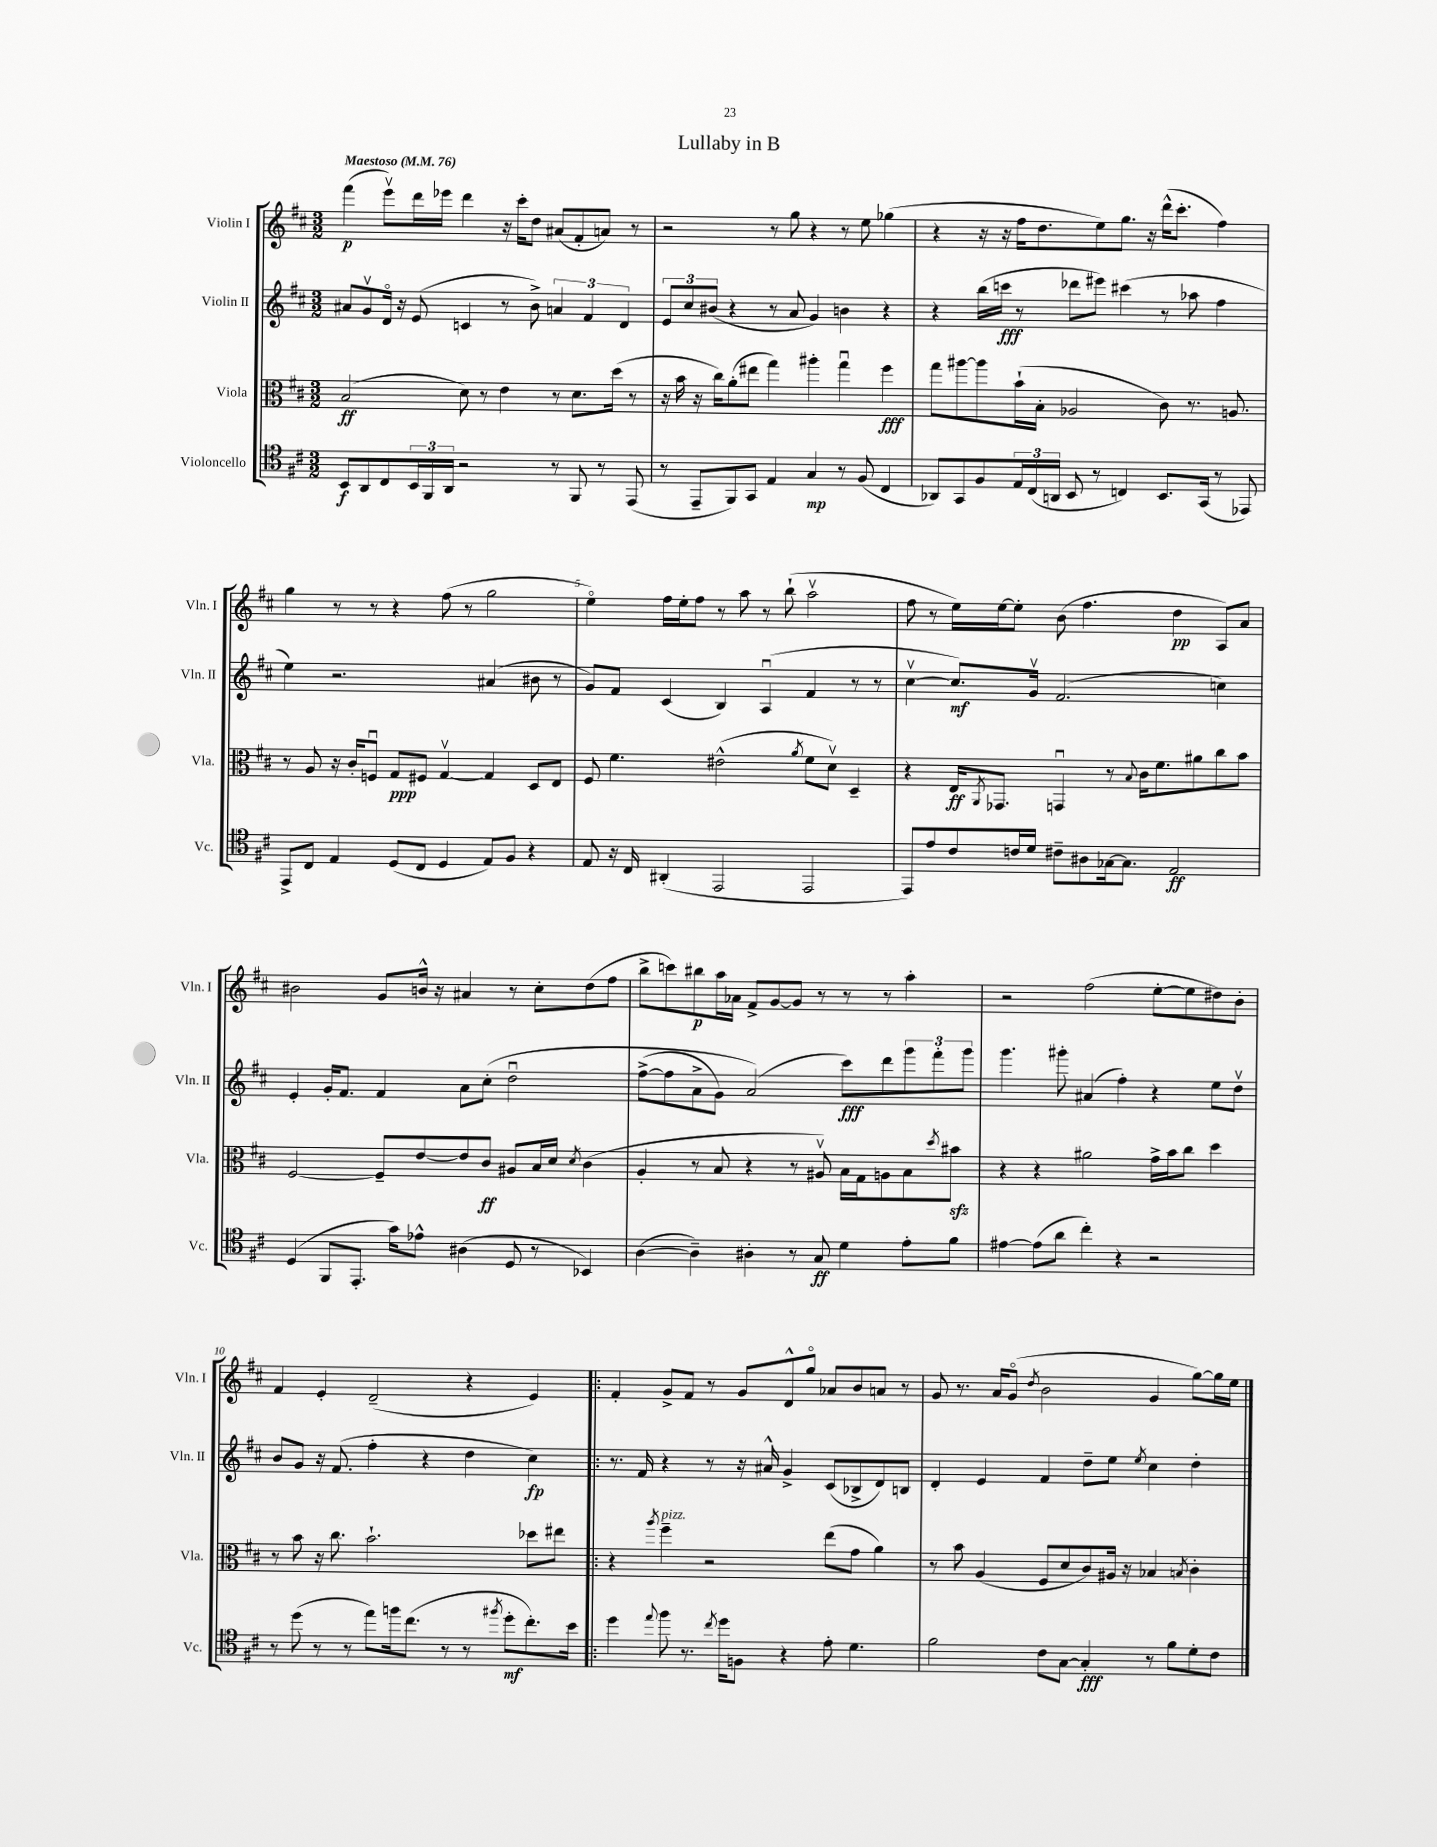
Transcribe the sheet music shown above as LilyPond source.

\header { title = "Lullaby in B" }
<<
\new StaffGroup <<
\new Staff = "s0" \with { instrumentName = "Violin I" shortInstrumentName = "Vln. I" } {
    \clef treble \key d \major \numericTimeSignature \time 3/2 \tempo "Maestoso" 4 = 76
    fis'''4\p( e'''8\upbow) d'''16 ees'''16 d'''4 r16 cis'''16-. d''8 ais'8( fis'8-. a'8) r8 |
    r2 r8 g''8 r4 r8 e''8 ges''4( |
    r4 r16 r16 fis''16 d''8. e''8) g''8. r16 d'''16-^( cis'''8.-. fis''4) |
    g''4 r8 r8 r4 fis''8( r8 g''2 |
    e''4\flageolet) fis''16 e''16-. fis''8 r8 a''8 r8 b''8-!( a''2\upbow |
    fis''8 r8 e''16) e''16~ e''8-. b'8( fis''4. d''4\pp a8) a'8 |
    bis'2 g'8 b'16-^ r16 ais'4 r8 cis''8-. d''8( fis''8 |
    b''8-> c'''8) bis''8\p a''16 aes'16 fis'8-> g'8~ g'8 r8 r8 r8 a''4-. |
    r2 fis''2( e''8~-. e''8 dis''8) b'8-. |
    fis'4 e'4-. d'2--( r4 e'4) |
    \bar ".|:" fis'4-. g'8-> fis'8 r8 g'8 d'8-^ g''8\flageolet aes'8 b'8 a'8 r8 |
    g'8 r8. a'16 g'8\flageolet( \acciaccatura { d''8 } b'2 g'4 g''8~) g''16 e''16 \bar "|." |
}
\new Staff = "s1" \with { instrumentName = "Violin II" shortInstrumentName = "Vln. II" } {
    \clef treble \key d \major \numericTimeSignature \time 3/2
    ais'8 g'8\upbow d'16\flageolet r16 e'8( c'4 r8 b'8->) \tuplet 3/2 { a'4 fis'4 d'4 } |
    \tuplet 3/2 { e'8 cis''8 bis'8( } r4 r8 a'8 g'4) b'4 r4 |
    r4 b''16( c'''16\fff r8 des'''8 eis'''8) cis'''4( r8 aes''8 fis''4 |
    e''4) r2. ais'4( bis'8 r8 |
    g'8) fis'8 cis'4( b4) a4\downbow( fis'4 r8 r8 |
    cis''4~\upbow cis''8.\mf) g'16\upbow fis'2.( c''4) |
    e'4-. g'16-. fis'8. fis'4 a'8 cis''8-.\( d''2\downbow |
    fis''8~->( fis''8 a'8-> g'8) a'2(\) cis'''8\fff) d'''8 \tuplet 3/2 { g'''8 fis'''8-. g'''8 } |
    g'''4. gis'''8-. ais'4( fis''4-.) r4 e''8 d''8\upbow |
    b'8 g'8 r16 fis'8.( fis''4-. r4 d''4 cis''4\fp) |
    \bar ".|:" r8. fis'16 r4 r8 r16 ais'16-^ g'4-> cis'8( bes8-> d'8) b8 |
    d'4-. e'4 fis'4 d''8-- e''8 \acciaccatura { e''8 } cis''4 d''4-. \bar "|." |
}
\new Staff = "s2" \with { instrumentName = "Viola" shortInstrumentName = "Vla." } {
    \clef alto \key d \major \numericTimeSignature \time 3/2
    b2\ff( d'8) r8 e'4 r8 d'8. d''16( r8 |
    r16 b'16 r16 cis''16) a'8-.( eis''8 g''4) ais''4-. g''4\downbow fis''4\fff |
    g''8 ais''8~ ais''8 b'16-!( b16-. aes2 cis'8) r8. a8. |
    r8 a8 r16 cis'16-. f8\downbow g8\ppp fis8 g4~\upbow g4 d8 e8 |
    fis8 fis'4. eis'2-^( \acciaccatura { a'8 } fis'8 d'8\upbow) d4-- |
    r4 e16\ff \acciaccatura { a,8 } ges,8. g,4\downbow r8 \appoggiatura { b8 } cis'16 fis'8. ais'8 cis''8 b'8 |
    fis2~ fis8-- e'8~ e'8 cis'8\ff ais8 b16 d'16 \acciaccatura { d'8 } cis'4( |
    a4-. r8 b8 r4 r8 ais8\upbow) b16 g16 a8 b8 \acciaccatura { d''8 } bis'8\sfz |
    r4 r4 ais'2 g'16-> b'16 cis''8 d''4 |
    r8 b'8 r16 cis''8. b'2.-! des''8 eis''8 |
    \bar ".|:" r4 \acciaccatura { a''8 } fis''4--^\markup { \italic "pizz." } r2 e''8( g'8 a'4) |
    r8 b'8 a4( fis8 d'8 cis'8) ais16 r16 bes4 \acciaccatura { b8 } cis'4-. \bar "|." |
}
\new Staff = "s3" \with { instrumentName = "Violoncello" shortInstrumentName = "Vc." } {
    \clef tenor \key d \major \numericTimeSignature \time 3/2
    b,8\f a,8 cis8 \tuplet 3/2 { b,16 fis,16 a,16 } r2 r8 fis,8 r8 e,8( |
    r8 e,8-- fis,8) g,8 e4 g4\mp r8 fis8( cis4 |
    aes,8) g,8 fis8 \tuplet 3/2 { e16 cis16( a,16 } b,8 r8 c4) b,8. g,16( r8 ees,8) |
    e,8-> cis8 e4 d8( cis8 d4 e8) fis8 r4 |
    e8 r16 cis16 ais,4-.( e,2 e,2 |
    e,8) e'8 cis'8 c'16 d'16 cis'8-- ais8 ges16~ ges8. e2\ff |
    d4( fis,8 e,8.-. g'16) ees'8-^ ais4( d8 r8 bes,4) |
    a4~( a4--) ais4-. r8 g8\ff d'4 e'8-. fis'8 |
    eis'4~ eis'8( a'8 cis''4-.) r4 r2 |
    r8 d''8( r8 r8 e''8) f''16 cis''8.( r8 r8 \acciaccatura { fis''8 } d''8-.\mf cis''8.-.) b'16 |
    \bar ".|:" d''4 \appoggiatura { e''8 } fis''8 r8. \acciaccatura { cis''8 } d''16 f8 r4 e'8-. d'4. |
    fis'2 cis'8 g8~ g4-.\fff r8 fis'8 d'8-. cis'8 \bar "|." |
}
>>
>>
\layout { \context { \Score \override BarNumber.break-visibility = ##(#f #t #t) barNumberVisibility = #(every-nth-bar-number-visible 5) } }
